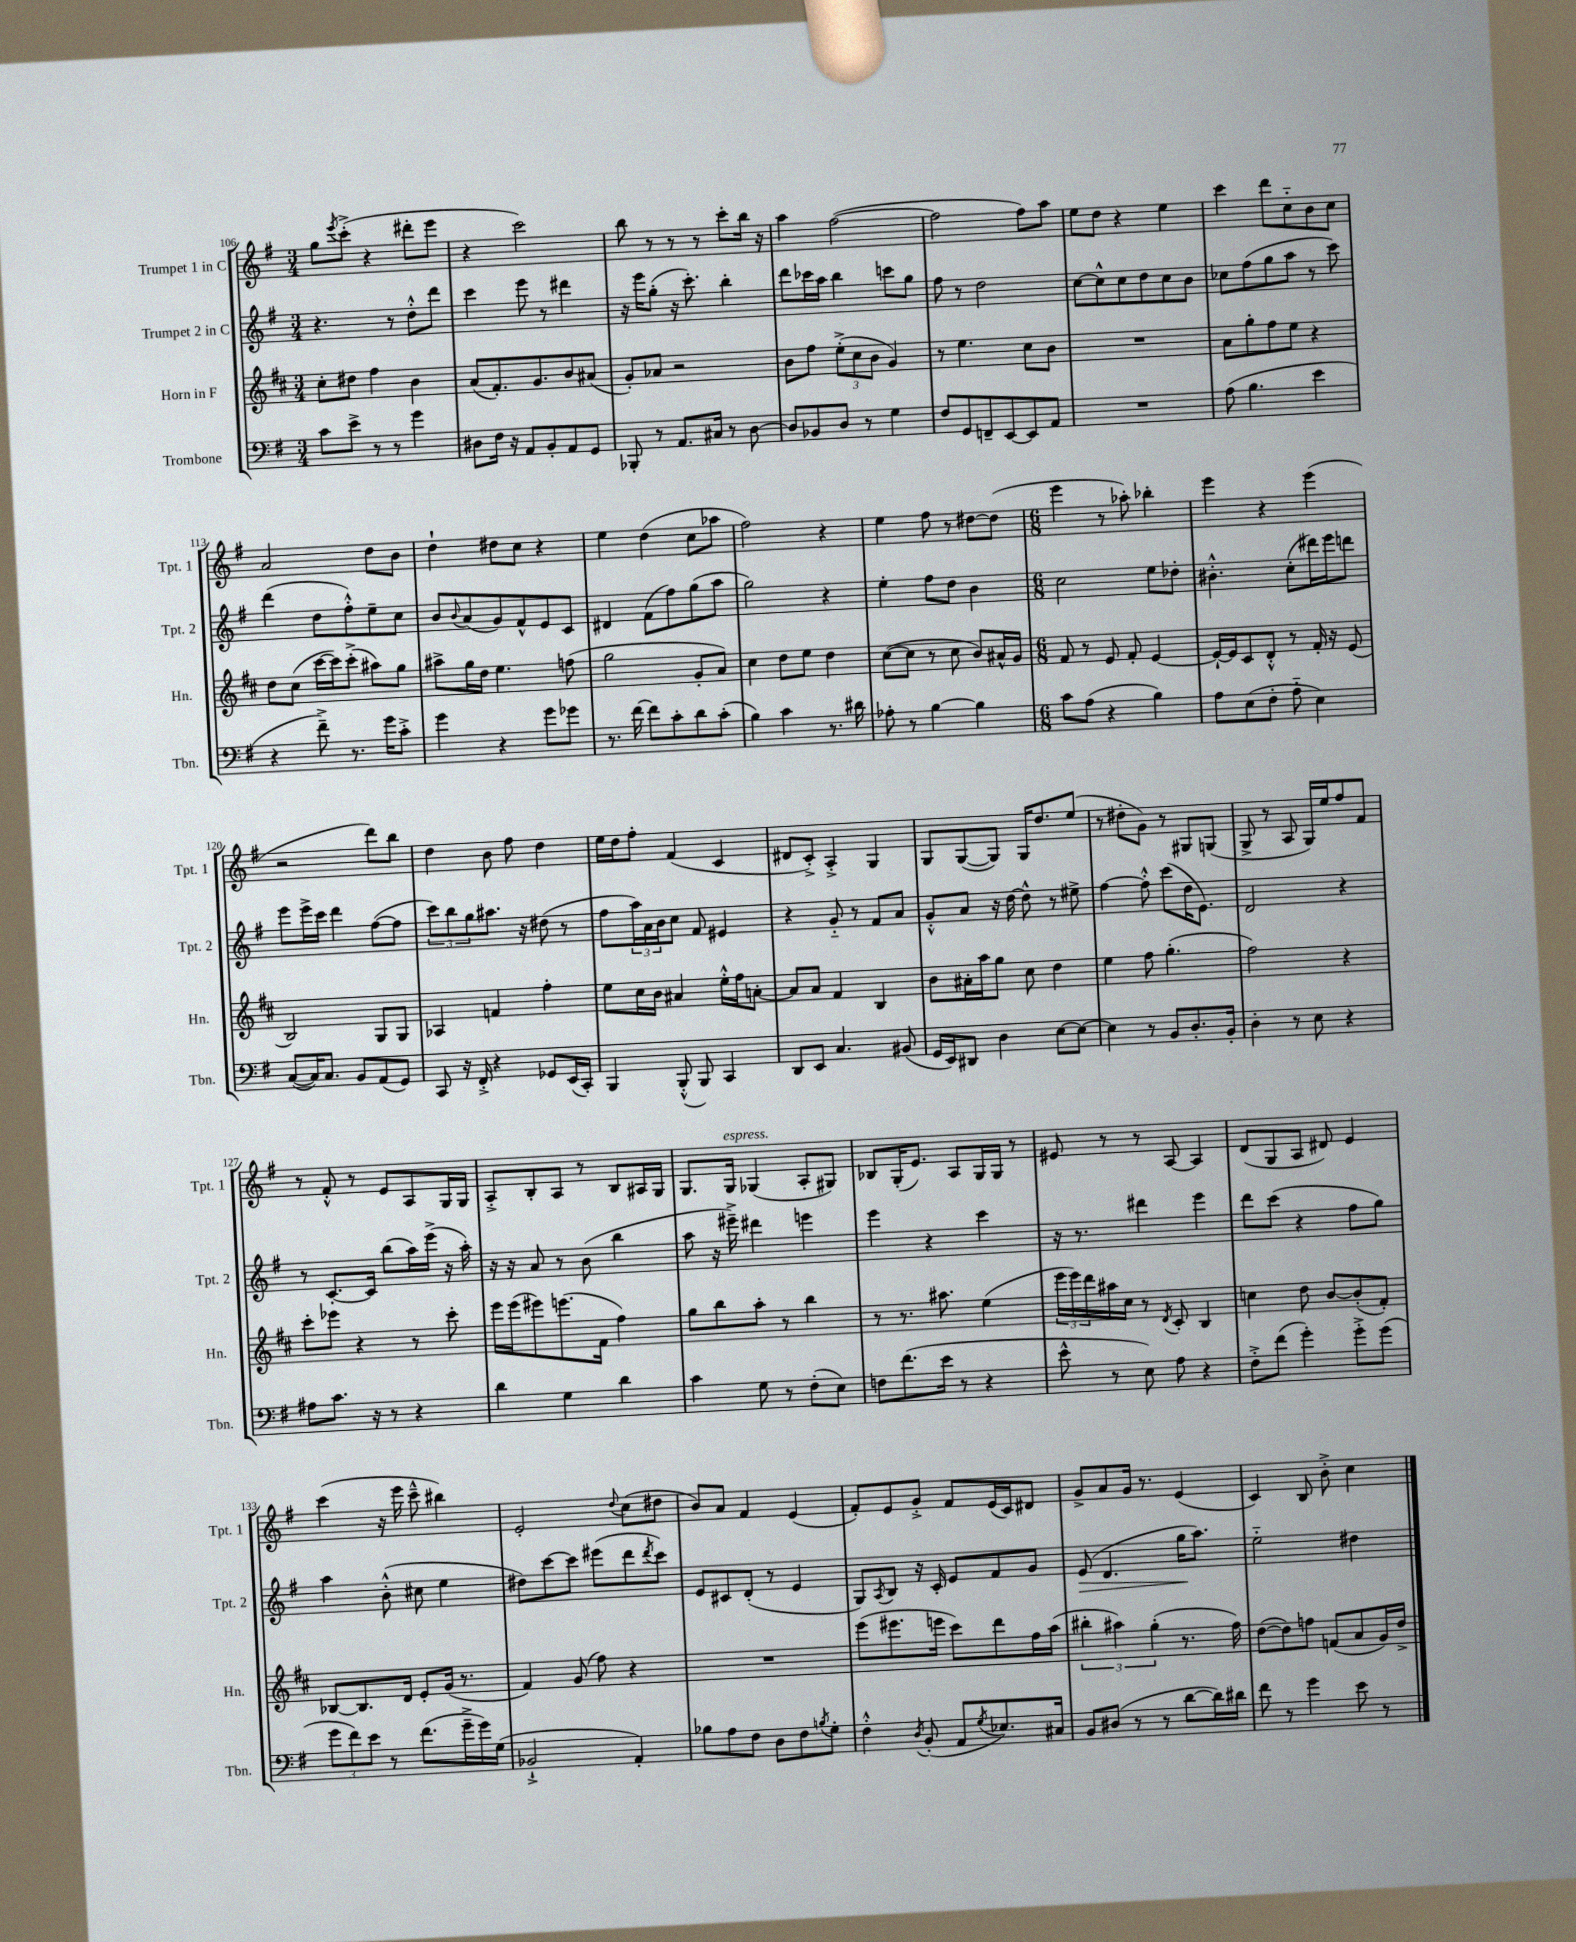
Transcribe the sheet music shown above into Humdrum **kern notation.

**kern	**kern	**kern	**kern
*staff4	*staff3	*staff2	*staff1
*clefF4	*clefG2	*clefG2	*clefG2
*k[f#]	*k[f#c#]	*k[f#]	*k[f#]
*M3/4	*M3/4	*M3/4	*M3/4
8c	8cc#'	4.r	8gg
.	.	.	8qeee
8e^	8dd#	.	(8ccc'^
8r	4ff#	.	4r
8r	.	8r	.
4g	4b	8dd'^^	8ddd#'
.	.	8ddd	8eee
=	=	=	=
8D#	(8a	4ccc	4r
16F#	8.f#')	.	.
16r	.	.	.
8AA	.	8eee	2ccc)
.	8.g	.	.
8BB'	.	8r	.
8AA	8b	4ddd#	.
8GG	(8a#	.	.
=	=	=	=
8BBB-'	8g')	16r	8bb
.	.	16eee	.
8r	8a-	(8gg'	8r
8.AA	2r	16r	8r
.	.	8.ccc')	.
.	.	.	8r
16C#	.	.	.
8r	.	4bb'	8ccc'
[8D	.	.	16bb
.	.	.	16r
=	=	=	=
8D]	8b	8ddd	4aa
8BB-	8ff#	16ccc-	.
.	.	16aa	.
8D	(12ee'^	4bb	([2ff#
.	12cc#	.	.
8r	.	.	.
.	12b	.	.
4G	4g)	8ccc	.
.	.	8gg	.
=	=	=	=
8F#	8r	8ff#	2ff#]
8GG	4.ee	8r	.
8FF~	.	2dd	.
[8EE	.	.	.
8EE]	8cc#	.	8ff#)
8AA	8b	.	8aa
=	=	=	=
2.r	2.r	[8cc	8ee
.	.	8cc^^]	8dd
.	.	8cc	4r
.	.	8dd	.
.	.	8cc	4ee
.	.	8b	.
=	=	=	=
(8A	8a	8cc-	4ccc
4.B	8gg'	(8ff#	.
.	8ff#	8gg	8ddd
.	8ee	8aa	8cc'~
4e	4r	8r	8b
.	.	8ccc)	8cc
=	=	=	=
4r	8dd	(4ddd	2a
.	(8cc#	.	.
8f#~^)	[16ccc#	8dd	.
.	16ccc#])	.	.
8.r	(8ccc#'^	8ff#'^^)	.
.	8aa#)	8ee~	8dd
16g	.	.	.
8c'^	8gg	8cc	8b
=	=	=	=
4g	8aa#^	8b	4dd`
.	.	8qqb	.
.	16gg	(8a	.
.	16dd	.	.
4r	4.ee	8g)	8dd#
.	.	8f#^^	8cc
8g	.	8e	4r
8g-	(8ff	8c	.
=	=	=	=
8.r	2gg	4d#	4ee
[16f#	.	.	.
8f#]	.	(8f#	(4dd
8c'	.	8ff#)	.
8d	8g'	(8gg	8cc
(8c'	8a)	8aa	8aa-
=	=	=	=
4B)	4cc#	2gg)	2ff#)
4c	8dd	.	.
.	8ee	.	.
8.r	4dd	4r	4r
16d#	.	.	.
=	=	=	=
8A-'	([8cc#	4ee'	4ee
8r	8cc#]	.	.
[4B	8r	8ff#	8ff#
.	8cc#	8dd	8r
4B]	8b)	4b	[8dd#
.	16a#^^	.	(8dd#]
.	16g	.	.
=	=	=	=
*M6/8	*M6/8	*M6/8	*M6/8
8c	8f#	2cc	4eee
(8A	8r	.	.
4r	8e	.	8r
.	8f#'	.	8aa-')
4B)	[4e	8ee	4bb-'
.	.	8dd-'	.
=	=	=	=
8A	16e`_	4.b#'^^	4eee
.	16e]	.	.
(8E	8c#	.	.
8F#'	8d'^^	.	4r
8A'~	8r	(8cc'	.
4E)	16f#'	16ddd#)	(4eee
.	16r	16eee	.
.	(8e	8ddd	.
=	=	=	=
([8C	2B)	8eee	2r
16C])	.	16eee^	.
8.C	.	16ccc	.
.	.	4ddd	.
8BB	.	.	.
(8AA	8G	([8ff#	8ddd)
8GG)	8G	8ff#]	8bb
=	=	=	=
8CC	4A-	12ccc)	4dd
.	.	12bb	.
16r	.	.	.
.	.	12gg	.
16FF#'^	.	.	.
4r	4f	8.aa#	8b
.	.	.	8ff#
.	.	16r	.
8GG-	4ff#'	(8dd#	4dd
(16EE	.	8r	.
16CC')	.	.	.
=	=	=	=
4BBB	8ee	8ff#	16ee
.	.	.	16dd
.	16cc#	24aa)	8ff#'
.	.	24a	.
.	16b	.	.
.	.	24b	.
(8BBB'^^	4a#	8cc	(4f#
8BBB)	.	8f#	.
4CC	16ee'^^	4e#	4c
.	16ff#	.	.
.	[8a'	.	.
=	=	=	=
8DD	8a]	4r	8d#
8EE	8a	.	8c'^)
4.C	4f#	8g'~	4A'^
.	.	8r	.
.	4B	8f#	4G
(8BB#	.	8a	.
=	=	=	=
16GG	8b	8g'^^	8G
16EE)	.	.	.
8DD#	16a#'	8a	([8G
.	16aa	.	.
4D	8gg	16r	8G])
.	.	[16dd	.
.	8cc#	8dd^^]	16G
.	.	.	8.dd
[8E	4dd	8r	.
8E_	.	8ee#^	(8ee
=	=	=	=
4E]	4ee	[4ff#	8r
.	.	.	8dd#'
8r	8ff#	8ff#'^^]	8g)
8BB	(4.gg'	(8ccc	8r
8.D'	.	16dd	8G#
.	.	8.e)	.
.	.	.	(8G
16BB'	.	.	.
=	=	=	=
4D'	2ff#)	2d	8G^
.	.	.	8r
8r	.	.	8A
8E	.	.	16G)
.	.	.	16ee
4r	4r	4r	8ff#
.	.	.	8f#
=	=	=	=
8A#	8ccc#'	8r	8r
8.c	8eee-	[8.c'	8f#'^^
.	4r	.	8r
16r	.	16c]	.
8r	.	(8bb	8e
4r	8r	16aa)	8A
.	.	(16eee^	.
.	8ccc#'	16r	16G
.	.	16aa')	16G
=	=	=	=
4d	16eee	16r	8A'^
.	(16eee	16r	.
.	8eee#)	8a	8B'
4G	(8.eee	8r	8A
.	.	(8b	8r
.	16f#	.	.
4d	4ff#)	4bb	8B
.	.	.	16A#
.	.	.	16G
=	=	=	=
4c	8gg	8aa	8.G
.	8bb	16r	.
.	.	16eee#~^)	16G
8G	8aa'	4ddd#	(4G-
8r	8r	.	.
(8F#'	4bb	4eee	8A'
8E)	.	.	8G#)
=	=	=	=
8F	8r	4eee	8B-
(8.f#	8.r	.	(16G'
.	.	.	8.e)
.	.	4r	.
16e	8.aa#	.	.
8r	.	.	8A
4r	(4ee	4ccc	16G
.	.	.	16G
.	.	.	8r
=	=	=	=
8e^^	24eee	16r	8e#
.	24eee)	.	.
.	.	8.r	.
.	24ddd	.	.
8r	16aa#	.	8r
.	16cc#	.	.
8E)	8r	4ddd#	8r
.	8qd	.	.
8A	8c#'	.	[8A
4r	4B	4eee	4A]
=	=	=	=
8F#'^	4cc	8ddd	(8d
(8f#	.	(8ccc	8G
4g')	8dd	4r	8A
.	[8b	.	8d#)
8g'^	(8b']	8ff#	4e
(8g	8f#')	8gg)	.
=	=	=	=
12g	[8B-	4aa	(4ccc
12f#)	.	.	.
.	8.B-]	.	.
12e	.	.	.
8r	.	(8b'^^	16r
.	16d	.	16eee
(8.f#	8e'	8cc#	8ccc~^^
.	(16g	4ee	4bb#)
16g~^	8.r	.	.
16g)	.	.	.
(16G	.	.	.
=	=	=	=
2BB-`^	4f#)	8dd#)	2e'
.	.	[8ccc	.
.	(8g	8ccc]	.
.	8ff#)	(8eee#	.
.	.	.	8qqdd
4AA')	4r	8ddd	(8cc
.	.	8qddd	.
.	.	8ccc)	8dd#
=	=	=	=
8B-	2.r	8e	8b)
8A	.	8c#	8a
8F#	.	(8d'	4f#
8D	.	8r	.
8F#	.	4e	(4e
8qB	.	.	.
8G'	.	.	.
=	=	=	=
4F#'^^	(8eee	8G)	8f#')
.	.	8qA	.
.	8.eee#	8B	8e
8qD	.	.	.
(8BB'	.	16r	8g'^
.	16eee	16c'	.
8AA	8ccc#)	8e	8f#
8qG	.	.	.
8.E-)	8ddd	8f#	(16e
.	.	.	16c)
.	16ff#	8g	8d#
16C#	(16aa	.	.
=	=	=	=
8BB	6bb#'	(8e	8g^
(8D#	.	4.d	8a
.	6aa#)	.	.
8r	.	.	16g
.	.	.	8.r
.	(6gg'	.	.
8r	.	.	.
[8d	8.r	16gg	(4e
.	.	8.aa)	.
16d])	.	.	.
16d#	16ff#)	.	.
=	=	=	=
8f#	([8dd	2ee'~	4c)
8r	8dd])	.	.
4g	8ff	.	8B
.	(8f	.	8b'^
8e	8a	4dd#	4cc
8r	16g)	.	.
.	16dd^	.	.
==	==	==	==
*-	*-	*-	*-
